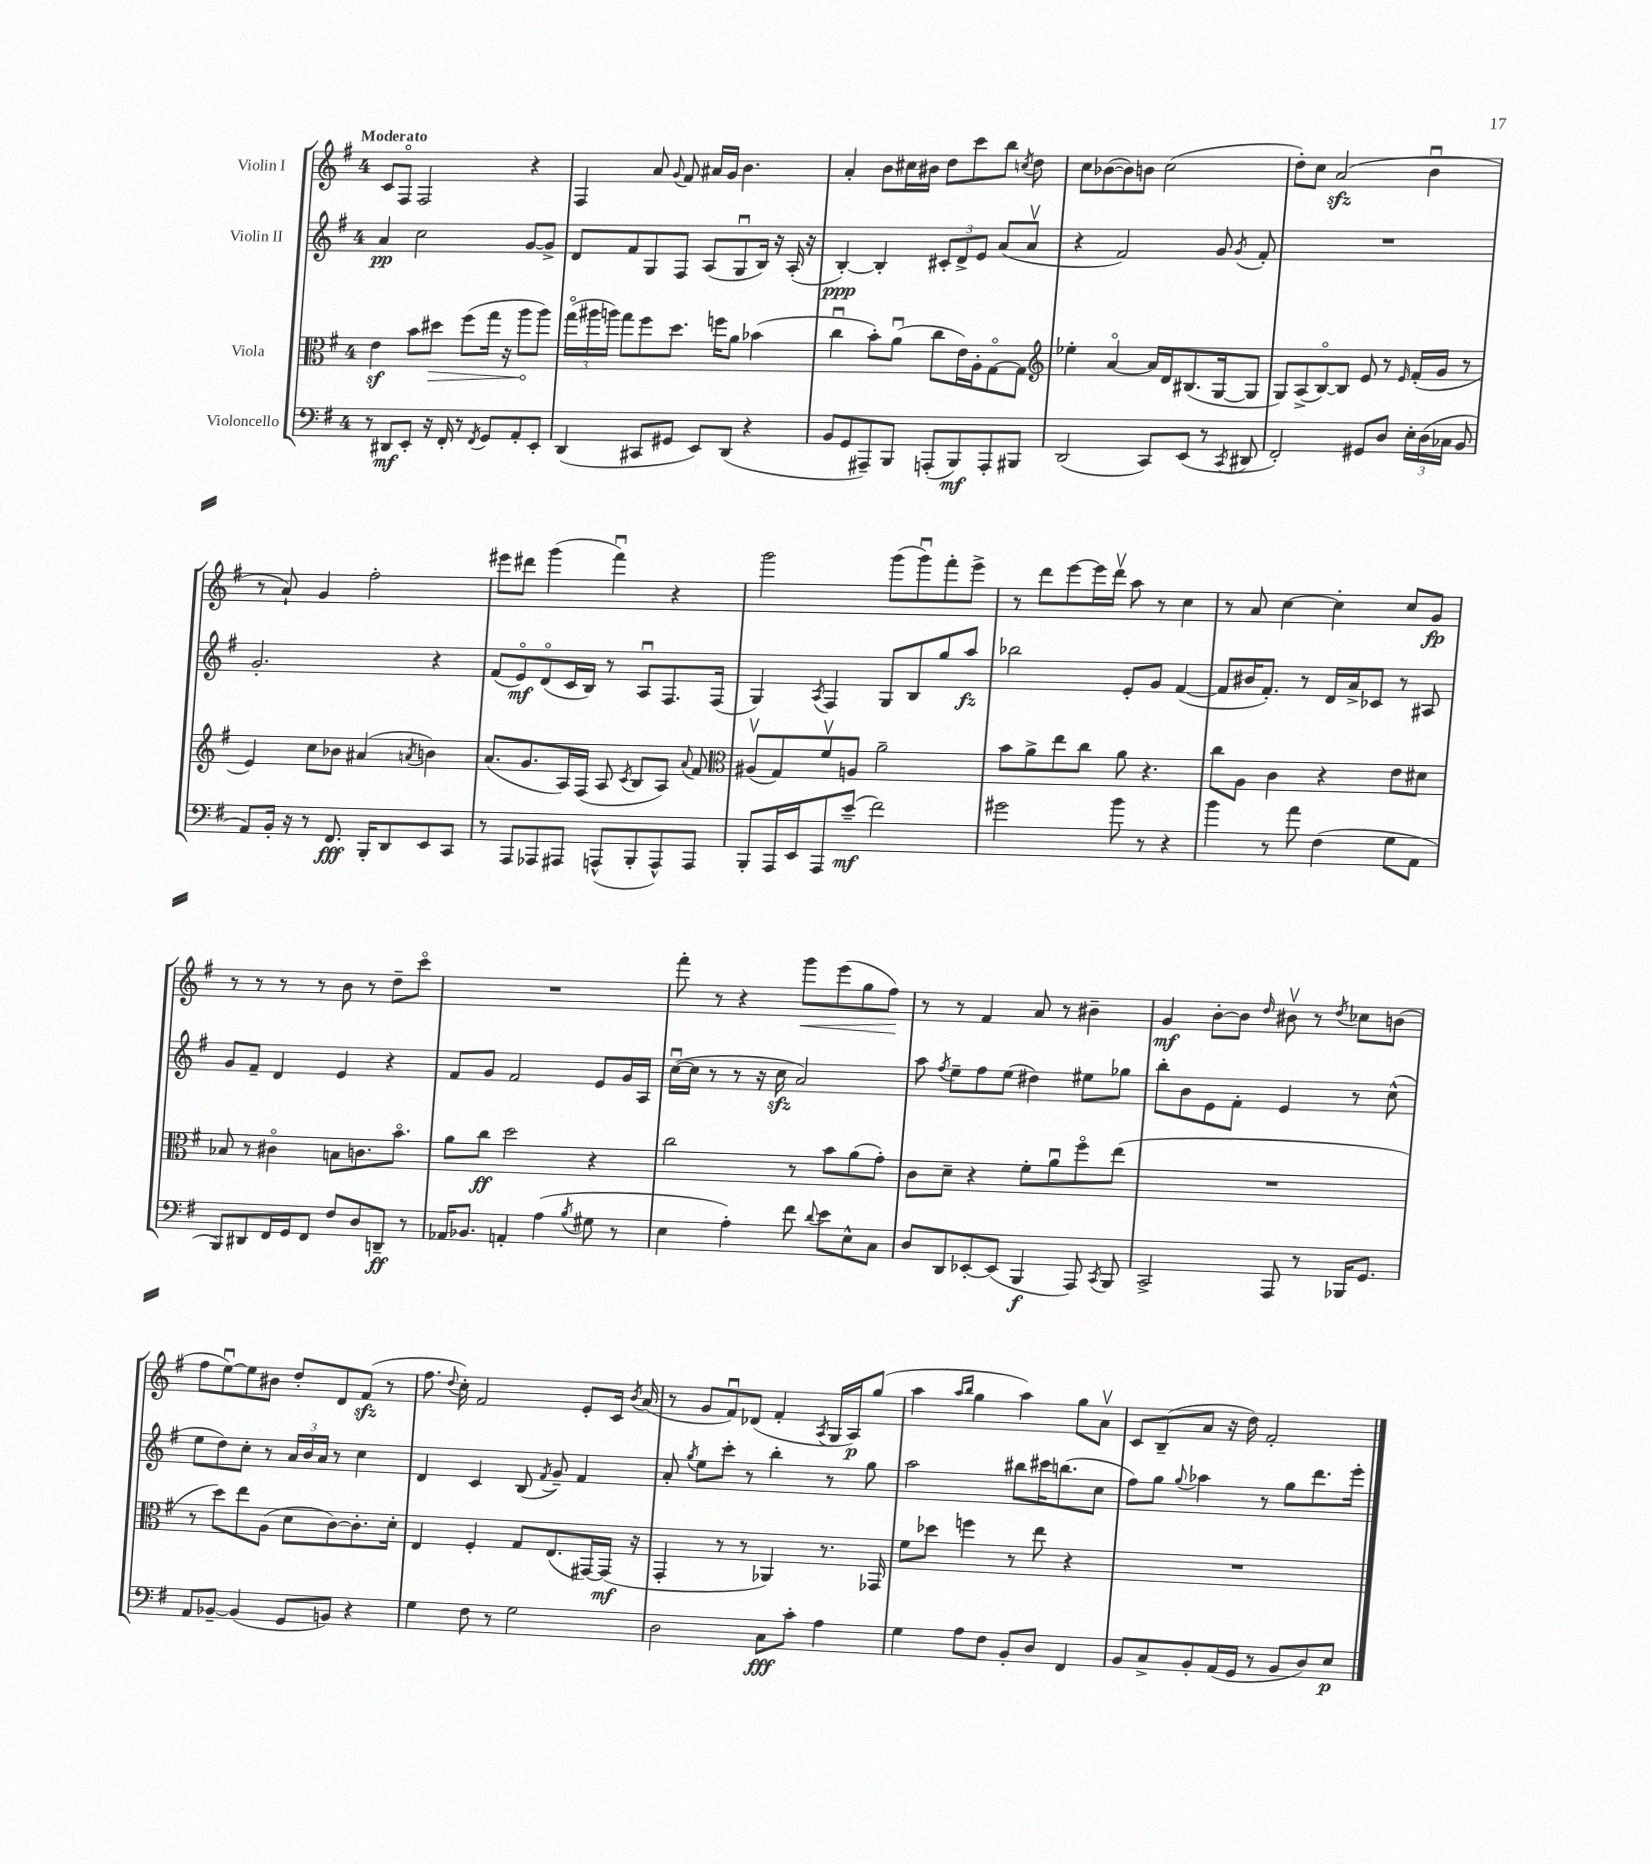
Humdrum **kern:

**kern	**dynam	**kern	**dynam	**kern	**dynam	**kern	**dynam
*part4	*part4	*part3	*part3	*part2	*part2	*part1	*part1
*staff4	*staff4	*staff3	*staff3	*staff2	*staff2	*staff1	*staff1
*I"Violoncello	*	*I"Viola	*	*I"Violin II	*	*I"Violin I	*
*clefF4	*	*clefC3	*	*clefG2	*	*clefG2	*
*k[f#]	*	*k[f#]	*	*k[f#]	*	*k[f#]	*
*M4/4	*	*M4/4	*	*M4/4	*	*M4/4	*
=1	=1	=1	=1	=1	=1	=1	=1
!	!	!	!	!	!	!LO:TX:a:B:t=Moderato	!
8r	.	4ez\	.	4a/	pp	8c/L	.
8DD#X/L	mf	.	.	.	.	8F#/J	.
8EE'/J	.	8b\L	.	2cc\	.	2F#/	.
!	!	!	!LO:HP:b	!	!	!	!
16r	.	8dd#X\J	>	.	.	.	.
16FF#'/	.	.	.	.	.	.	.
8r	.	(8ff#\L	.	.	.	.	.
8qFF#/	.	.	.	.	.	.	.
8GG/L	.	16gg\Jk	.	.	.	.	.
.	.	16r	.	.	.	.	.
8AA'/	.	8aa\L	.	[8g/L	.	4r	.
8EE'/J	.	8aa\J)	]	8g^/J]	.	.	.
=2	=2	=2	=2	=2	=2	=2	=2
(4DD/	.	(24gg\LL	.	8d/L	.	4F#/	.
.	.	24aa#X\	.	.	.	.	.
.	.	24aan\JJ)	.	.	.	.	.
.	.	8gg\L	.	8f#/	.	.	.
8CC#X/L	.	8ff#\	.	8G/	.	8a/	.
.	.	.	.	.	.	8qqg/	.
8GG#X/J	.	8.dd\J	.	8F#/J	.	8f#/	.
8EE/L)	.	.	.	(8A/L	.	16a#X/LL	.
.	.	16ffn\KL	.	.	.	16g/JJ	.
(8DD/J	.	8a\J	.	8Gu/	.	4.b\	.
4r	.	(4b-X\	.	16B/Jk)	.	.	.
.	.	.	.	16r	.	.	.
.	.	.	.	(16A'/	.	.	.
.	.	.	.	16r	.	.	.
=3	=3	=3	=3	=3	=3	=3	=3
8BB/L	.	4ccu\	.	[4B'/)	ppp	4a'/	.
8GG/	.	.	.	.	.	.	.
8AAA#X~/)	.	8b'\L)	.	4B'/]	.	8b\L	.
8BBB/J	.	(8au\J	.	.	.	16cc#X\L	.
.	.	.	.	.	.	16b#X\JJ	.
(8AAAn'/L	.	8cc\L	.	12c#X'/L	.	8dd\L	.
.	.	.	.	12d^/	.	.	.
8BBB/)	mf	16e\L)	.	.	.	8ccc\	.
.	.	.	.	12e/J	.	.	.
.	.	16A'\J	.	.	.	.	.
8AAA'/	.	[8G\	.	(8a/L	.	8bb\J	.
.	.	.	.	.	.	8qccn/	.
8BBB#X/J	.	8G\J]	.	8av/J	.	8dd\	.
=4	=4	=4	=4	=4	=4	=4	=4
*	*	*clefG2	*	*	*	*	*
(2DD/	.	4ee-X'\	.	4r	.	8cc\L	.
.	.	.	.	.	.	([8b-X\	.
.	.	[4a/	.	2f#/)	.	8b-\])	.
.	.	.	.	.	.	8bn\J	.
8CC/L)	.	16a/LL]	.	.	.	(2cc\	.
.	.	16d/J	.	.	.	.	.
(8EE/J	.	(8.B#X/	.	.	.	.	.
8r	.	.	.	8g/	.	.	.
.	.	[16G/k	.	.	.	.	.
8qCC/	.	.	.	8qg/	.	.	.
8DD#X/	.	8G/J]	.	8f#'/	.	.	.
=5	=5	=5	=5	=5	=5	=5	=5
2FF#'/)	.	8G/L)	.	1r	.	8dd'\L)	.
.	.	(8A^/	.	.	.	8cc\J	.
.	.	[8B/)	.	.	.	(2azz/	.
.	.	8B/J]	.	.	.	.	.
8GG#X/L	.	8e/	.	.	.	.	.
8D/J	.	8r	.	.	.	.	.
.	.	16qqe/	.	.	.	.	.
24E'\LL	.	(16f#'/LL	.	.	.	4bu\	.
(24D\	.	.	.	.	.	.	.
.	.	16g/JJ	.	.	.	.	.
24C-X\JJ	.	.	.	.	.	.	.
8BB/	.	8r	.	.	.	.	.
!!LO:LB:g=z
=6	=6	=6	=6	=6	=6	=6	=6
8AA/L)	.	4e/)	.	2.g'/	.	8r	.
16BB'/Jk	.	.	.	.	.	8a`/)	.
16r	.	.	.	.	.	.	.
8r	.	8cc\L	.	.	.	4g/	.
8.FF#/	fff	8b-X\J	.	.	.	.	.
.	.	(4a#X/	.	.	.	2ff#'\	.
16BBB'/KL	.	.	.	.	.	.	.
8DD/	.	.	.	.	.	.	.
.	.	8qan/	.	.	.	.	.
8EE/	.	4bn\)	.	4r	.	.	.
8CC/J	.	.	.	.	.	.	.
=7	=7	=7	=7	=7	=7	=7	=7
8r	.	(8.a/L	.	(8f#/L	.	8eee#X\L	.
8AAA/L	.	.	.	8e/)	mf	8ddd#X\J	.
.	.	8.g/	.	.	.	.	.
8AAA-X/	.	.	.	(8d/	.	(4ggg\	.
8AAA#X/J	.	16A/L)	.	16c/L	.	.	.
.	.	(16F#/JJ	.	16B/JJ)	.	.	.
(8AAAn^^/L	.	8A/	.	8r	.	4fff#u\)	.
.	.	8qc/	.	.	.	.	.
8BBB'/	.	8B/L	.	8Au/L	.	.	.
8AAA^^/)	.	8A/J)	.	8.F#/	.	4r	.
.	.	8qqa/	.	.	.	.	.
8AAA/J	.	8f#/	.	.	.	.	.
.	.	.	.	(16F#/Jk	.	.	.
=8	=8	=8	=8	=8	=8	=8	=8
*	*	*clefC3	*	*	*	*	*
8BBB'/L	.	(8A#Xv/L	.	4G/)	.	2ggg\	.
16AAA/L	.	8G/)	.	.	.	.	.
16EE/J	.	.	.	.	.	.	.
.	.	.	.	8qA/	.	.	.
8AAA/	.	8f#v/	.	4F#/	.	.	.
(8e~/J	mf	8An/J	.	.	.	.	.
2f#\)	.	2a~\	.	8G/L	.	(8ggg\L	.
.	.	.	.	8B/	.	8gggu\)	.
.	.	.	.	8gg/	.	8fff#'\	.
.	.	.	.	8aa/J	fz	8eee^\J	.
=9	=9	=9	=9	=9	=9	=9	=9
2g#X\	.	8b\L	.	2bb-X\	.	8r	.
.	.	8a^\	.	.	.	8ddd\L	.
.	.	8ee\	.	.	.	[8eee\	.
.	.	8cc\J	.	.	.	16eee\L]	.
.	.	.	.	.	.	16dddv\JJ	.
8b\	.	8a\	.	8e'/L	.	8aa\	.
8r	.	4.r	.	8g/J	.	8r	.
4r	.	.	.	([4f#/	.	4cc\	.
=10	=10	=10	=10	=10	=10	=10	=10
4b\	.	8cc\L	.	8f#/L]	.	8r	.
.	.	8A\J	.	16b#X/K	.	8a/	.
.	.	.	.	8.f#'/J)	.	.	.
8r	.	4c\	.	.	.	[4cc\	.
8a\	.	.	.	8r	.	.	.
(4F#\	.	4r	.	16d/LL	.	4cc'\]	.
.	.	.	.	16a^/J	.	.	.
.	.	.	.	8c-X/J	.	.	.
8G\L	.	8e\L	.	8r	.	8cc/L	.
8AA\J	.	8d#X\J	.	8A#X/	.	8g/J	fp
!!LO:LB:g=z
=11	=11	=11	=11	=11	=11	=11	=11
8BBB/L)	.	8B-X/	.	8g/L	.	8r	.
8DD#X/	.	8r	.	8f#~/J	.	8r	.
16FF#/L	.	4c#X\	.	4d/	.	8r	.
16GG/J	.	.	.	.	.	.	.
8FF#/J	.	.	.	.	.	8r	.
8F#/L	.	8Bn\L	.	4e/	.	8b\	.
8D/	.	8.cn\	.	.	.	8r	.
8DDn~/J	ff	.	.	4r	.	8dd~\L	.
.	.	8.b\J	.	.	.	.	.
8r	.	.	.	.	.	8ccc\J	.
=12	=12	=12	=12	=12	=12	=12	=12
16AA-X/KL	.	8a\L	.	8f#/L	.	1r	.
8.BB-X/J	.	.	.	.	.	.	.
.	.	8cc\J	ff	8g/J	.	.	.
4AAn'/	.	2dd\	.	2f#/	.	.	.
(4A\	.	.	.	.	.	.	.
8qB/	.	.	.	.	.	.	.
8G#X\	.	4r	.	8e/L	.	.	.
8r	.	.	.	16g/L	.	.	.
.	.	.	.	16A/JJ	.	.	.
=13	=13	=13	=13	=13	=13	=13	=13
4E\	.	2cc\	.	([16ccu\LL	.	8fff#'\	.
.	.	.	.	16cc\JJ]	.	.	.
.	.	.	.	8r	.	8r	.
4A'\)	.	.	.	8r	.	4r	.
.	.	.	.	16r	.	.	.
.	.	.	.	16cczz\	.	.	.
!	!	!	!	!	!	!	!LO:HP:b
8f#\	.	8r	.	2a/)	.	8ggg\L	<
8qqd/	.	.	.	.	.	.	.
8e\L	.	8b\L	.	.	.	(8eee\	.
8E^^\	.	(8a\	.	.	.	8gg\	.
8C\J	.	8g'\J)	.	.	.	8ff#\J)	.
.	.	.	.	.	.	.	[
=14	=14	=14	=14	=14	=14	=14	=14
8D/L	.	8c\L	.	8aa\	.	8r	.
.	.	.	.	8qff#/	.	.	.
8DD/	.	8d~\J	.	8ee~\L	.	8r	.
[8EE-X'/	.	4r	.	8ff#\	.	4f#/	.
(8EE-/J]	.	.	.	(8ee\J	.	.	.
4BBB/	f	8f#'\L	.	4dd#X\)	.	8a/	.
.	.	8au\	.	.	.	8r	.
8AAA/)	.	8ff#\	.	8ee#X\L	.	4b#X~\	.
8qCC/	.	.	.	.	.	.	.
8BBB/	.	(8ee\J	.	8gg-X\J	.	.	.
=15	=15	=15	=15	=15	=15	=15	=15
2CC^/	.	1r	.	8bb'\L	.	4g/	mf
.	.	.	.	8b\	.	.	.
.	.	.	.	8e\	.	[8b'\L	.
.	.	.	.	8f#'\J	.	8b\J]	.
.	.	.	.	.	.	16qqdd/	.
8AAA/	.	.	.	4e/	.	8b#Xv\	.
8r	.	.	.	.	.	8r	.
.	.	.	.	.	.	8qdd/	.
16BBB-X/KL	.	.	.	8r	.	8cc-X\L	.
8.GG/J	.	.	.	.	.	.	.
.	.	.	.	(8cc^^\	.	(8bn\J	.
!!LO:LB:g=z
=16	=16	=16	=16	=16	=16	=16	=16
8AA/L	.	8r	.	8ee\L	.	8ff#\L	.
[8BB-X~/J	.	8dd\L)	.	8dd\)	.	[8eeu\)	.
(4BB-/]	.	8ee\	.	8cc'\J	.	8ee\]	.
.	.	(8A\J	.	8r	.	8b#X\J	.
8GG/L	.	8d\L	.	24a/LL	.	8dd'/L	.
.	.	.	.	24b/	.	.	.
.	.	.	.	24a/JJ	.	.	.
8BBn/J)	.	[8c\)	.	8r	.	8d/	.
4r	.	8.c'\]	.	4cc\	.	(8f#zz/J	.
.	.	.	.	.	.	8r	.
.	.	16d'\Jk	.	.	.	.	.
=17	=17	=17	=17	=17	=17	=17	=17
4G\	.	4E/	.	4d/	.	8.ff#\	.
.	.	.	.	.	.	8qqdd/	.
.	.	.	.	.	.	16cc'\)	.
8F#\	.	4F#'/	.	4c/	.	2f#/	.
8r	.	.	.	.	.	.	.
2G\	.	8G/L	.	(8B/	.	.	.
.	.	.	.	8qf#/	.	.	.
.	.	(8.E/	.	8g~/)	.	.	.
.	.	.	.	4f#/	.	8e'/L	.
.	.	[16GG#X/L)	.	.	.	.	.
.	.	(16GG#/JJ]	mf	.	.	16c/Jk	.
.	.	.	.	.	.	8qb/	.
.	.	16r	.	.	.	(16a/	.
=18	=18	=18	=18	=18	=18	=18	=18
2D\	.	4GG'/	.	8a'/	.	8r	.
.	.	.	.	8qgg/	.	.	.
.	.	.	.	8ee\L	.	8g/L	.
.	.	8r	.	8ccc'\J	.	8f#u/)	.
.	.	8r	.	8r	.	(8d-X/J	.
8C\L	fff	4AA-X/)	.	4bb'\	.	4f#'/	.
8c'\J	.	.	.	.	.	.	.
.	.	.	.	.	.	8qA/	.
4A\	.	8.r	.	8r	.	16G/LL	.
.	.	.	.	.	.	16A/J)	p
.	.	.	.	8gg\	.	(8gg/J	.
.	.	16GG-X/	.	.	.	.	.
=19	=19	=19	=19	=19	=19	=19	=19
4G\	.	8f#\L	.	2aa\	.	4aa\	.
.	.	8dd-X\J	.	.	.	.	.
.	.	.	.	.	.	16qqaa/LL	.
.	.	.	.	.	.	16qqbb/JJ	.
8A\L	.	4ffn\	.	.	.	4gg\	.
8F#\J	.	.	.	.	.	.	.
8BB'/L	.	8r	.	8bb#X\L	.	4aa\)	.
8D/J	.	8ee\	.	16ccc#X\K	.	.	.
.	.	.	.	(8.bbn\	.	.	.
4FF#/	.	4r	.	.	.	8gg\L	.
.	.	.	.	8cc\J	.	8av\J	.
=20	=20	=20	=20	=20	=20	=20	=20
8BB/L	.	1r	.	8ff#\L)	.	8c/L	.
8C^/	.	.	.	8gg\J	.	(8B~/	.
.	.	.	.	8qqgg/	.	.	.
8BB'/	.	.	.	4aa-X\	.	8a/J	.
(16AA/L	.	.	.	.	.	16r	.
16GG/JJ	.	.	.	.	.	16dd\)	.
8r	.	.	.	8r	.	2f#'/	.
8BB/L	.	.	.	8gg\L	.	.	.
8D/)	.	.	.	8.ddd\	.	.	.
8E/J	p	.	.	.	.	.	.
.	.	.	.	16eee'\Jk	.	.	.
==	==	==	==	==	==	==	==
*-	*-	*-	*-	*-	*-	*-	*-
